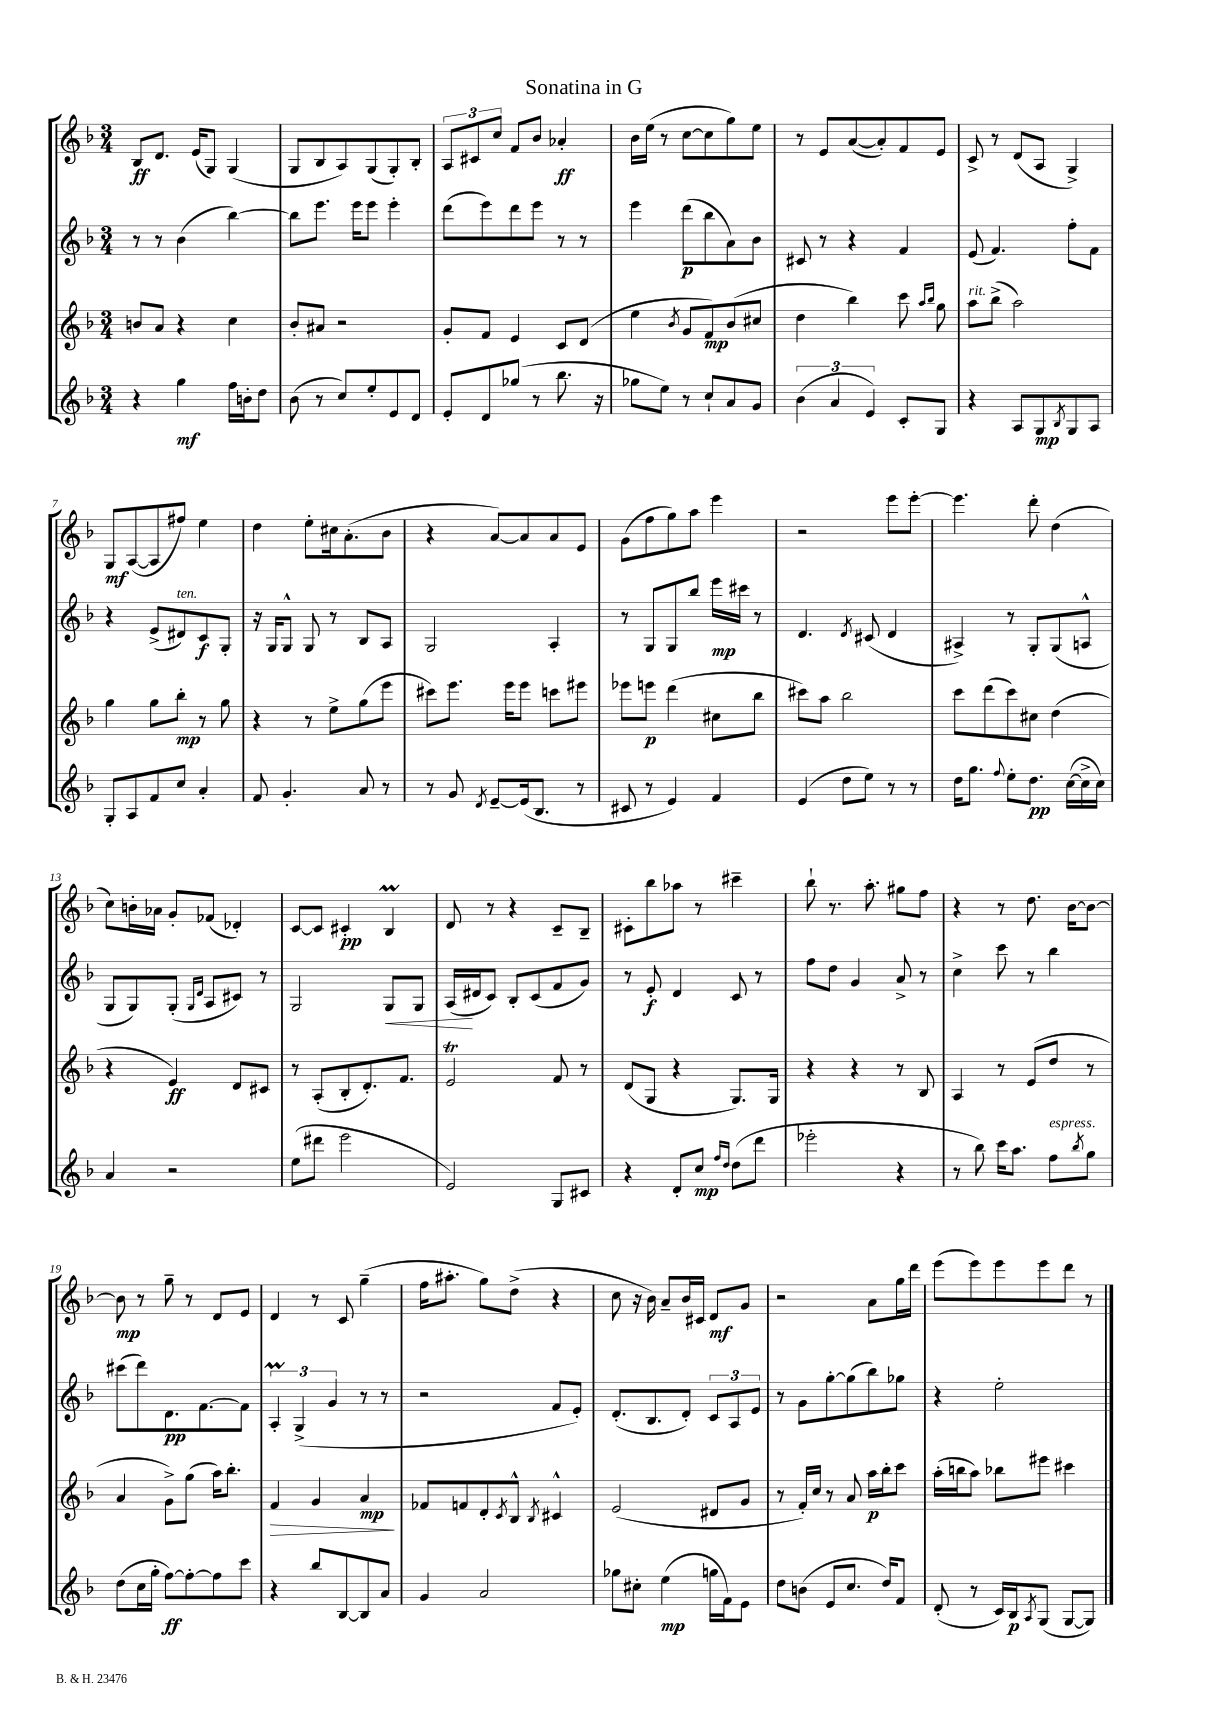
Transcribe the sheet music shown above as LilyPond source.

\header { title = "Sonatina in G" }
<<
\new StaffGroup <<
\new Staff = "s0" {
    \clef treble \key f \major \numericTimeSignature \time 3/4
    bes8\ff d'8. e'16( g8) g4( |
    g8 bes8 a8) g8( g8-.) bes8-. |
    \tuplet 3/2 { a8 cis'8 c''8 } f'8 bes'8 aes'4-.\ff |
    bes'16 e''16( r8 c''8~ c''8 g''8) e''8 |
    r8 e'8 a'8~( a'8-.) f'8 e'8 |
    c'8-> r8 d'8( a8 g4->) |
    g8\mf a8~( a8 fis''8) e''4 |
    d''4 e''8-. cis''16 a'8.-.( bes'8 |
    r4 a'8~) a'8 a'8 e'8 |
    g'8( f''8 g''8) a''8 e'''4 |
    r2 e'''8 e'''8~-. |
    e'''4. d'''8-. d''4( |
    c''8) b'16-. aes'16 g'8-. fes'8( des'4-.) |
    c'8~ c'8 cis'4-.\pp bes4\prall |
    d'8 r8 r4 c'8-- bes8-- |
    cis'8-. bes''8 aes''8 r8 cis'''4-- |
    bes''8-! r8. a''8.-. gis''8 f''8 |
    r4 r8 d''8. bes'16~ bes'8~ |
    bes'8\mp r8 g''8-- r8 d'8 e'8 |
    d'4 r8 c'8 g''4--( |
    f''16 ais''8.-. g''8) d''8->( r4 |
    c''8 r16 bes'16) a'8-- bes'16 cis'16 d'8\mf g'8 |
    r2 a'8 g''16 d'''16 |
    e'''8( e'''8) e'''8 e'''8 d'''8 r8 \bar "|." |
}
\new Staff = "s1" {
    \clef treble \key f \major \numericTimeSignature \time 3/4
    r8 r8 bes'4( bes''4~) |
    bes''8 e'''8. e'''16 e'''8 e'''4-. |
    d'''8( e'''8) d'''8 e'''8 r8 r8 |
    e'''4 d'''8\p( bes''8 a'8) bes'8 |
    cis'8 r8 r4 f'4 |
    e'8( f'4.) f''8-. f'8 |
    r4 e'8->( dis'8^\markup { \italic "ten." }) c'8\f g8-. |
    r16 g16 g8-^ g8 r8 bes8 a8 |
    g2 a4-. |
    r8 g8 g8 bes''8 e'''16\mp cis'''16 r8 |
    d'4. \acciaccatura { d'8 } cis'8( d'4 |
    ais4->) r8 g8-. g8( a8-^ |
    g8 g8) g8-.( \grace { g16 d'16 } a8 cis'8) r8 |
    g2 g8\< g8 |
    a16\!( dis'16 c'8) bes8-. c'8( f'8 g'8) |
    r8 e'8-.\f d'4 c'8 r8 |
    f''8 d''8 g'4 a'8-> r8 |
    c''4-> c'''8 r8 bes''4 |
    cis'''8( d'''8) d'8.\pp f'8.~ f'8 |
    \tuplet 3/2 { a4-.\prall g4->( g'4 } r8 r8 |
    r2 f'8 e'8-.) |
    d'8.-.( bes8. d'8-.) \tuplet 3/2 { c'8 a8 e'8 } |
    r8 g'8 g''8~-. g''8( bes''8) ges''8 |
    r4 e''2-. \bar "|." |
}
\new Staff = "s2" {
    \clef treble \key f \major \numericTimeSignature \time 3/4
    b'8 a'8 r4 c''4 |
    bes'8-. ais'8 r2 |
    g'8-. f'8 e'4 c'8 d'8( |
    e''4 \acciaccatura { bes'8 } g'8 f'8\mp) bes'8( cis''8 |
    d''4 bes''4) c'''8 \grace { a''16 bes''16 } g''8 |
    a''8^\markup { \italic "rit." } bes''8->( a''2) |
    g''4 g''8 bes''8-.\mp r8 g''8 |
    r4 r8 e''8-> g''8( e'''8 |
    cis'''8) e'''8. e'''16 e'''8 c'''8 eis'''8 |
    ees'''8 e'''8\p d'''4( cis''8 bes''8 |
    cis'''8) a''8 bes''2 |
    c'''8 d'''8( c'''8) cis''8 d''4( |
    r4 e'4\ff) d'8 cis'8 |
    r8 a8-.( bes8-. d'8.-.) f'8. |
    e'2\trill f'8 r8 |
    d'8( g8 r4 g8.) g16 |
    r4 r4 r8 bes8 |
    a4 r8 e'8( d''8 r8 |
    a'4 g'8->) g''8( a''16) bes''8.-. |
    f'4\> g'4 a'4\mp\! |
    fes'8 f'8 d'8-. \acciaccatura { c'8 } bes8-^ \acciaccatura { bes8 } cis'4-^ |
    e'2( dis'8 g'8 |
    r8 f'16-.) c''16 r8 a'8 a''16\p bes''16-. c'''8 |
    a''16-.( b''16 a''8) bes''8 eis'''8 cis'''4 \bar "|." |
}
\new Staff = "s3" {
    \clef treble \key f \major \numericTimeSignature \time 3/4
    r4 g''4\mf f''16 b'16-. d''8 |
    bes'8( r8 c''8) e''8-. e'8 d'8 |
    e'8-. d'8 ges''8( r8 bes''8. r16 |
    ges''8 e''8) r8 c''8-! a'8 g'8 |
    \tuplet 3/2 { bes'4( a'4 e'4) } c'8-. g8 |
    r4 a8 g8\mp \acciaccatura { bes8 } g8 a8 |
    g8-. a8 f'8 c''8 a'4-. |
    f'8 g'4.-. a'8 r8 |
    r8 g'8 \acciaccatura { d'8 } e'8~-- e'16( bes8. r8 |
    cis'8 r8 e'4) f'4 |
    e'4( d''8 e''8) r8 r8 |
    d''16 g''8. \appoggiatura { f''8 } e''8-. d''8.\pp c''16~( c''16-> c''16) |
    a'4 r2 |
    e''8( dis'''8 e'''2 |
    e'2) g8 cis'8 |
    r4 d'8-. c''8\mp \grace { f''16 d''16 } d''8( d'''8 |
    ees'''2-. r4 |
    r8 bes''8) c'''16 a''8. f''8^\markup { \italic "espress." } \acciaccatura { bes''8 } g''8 |
    d''8( c''16 g''16-. f''8~\ff) f''8~-. f''8 c'''8 |
    r4 bes''8 bes8~ bes8 a'8 |
    g'4 a'2 |
    ges''8 cis''8-. e''4\mp( g''16 f'16) e'8 |
    d''8 b'8( e'8 c''8. d''16) f'8 |
    d'8-.( r8 c'16) bes16\p \acciaccatura { a8 } g8( g8~ g8) \bar "|." |
}
>>
>>
